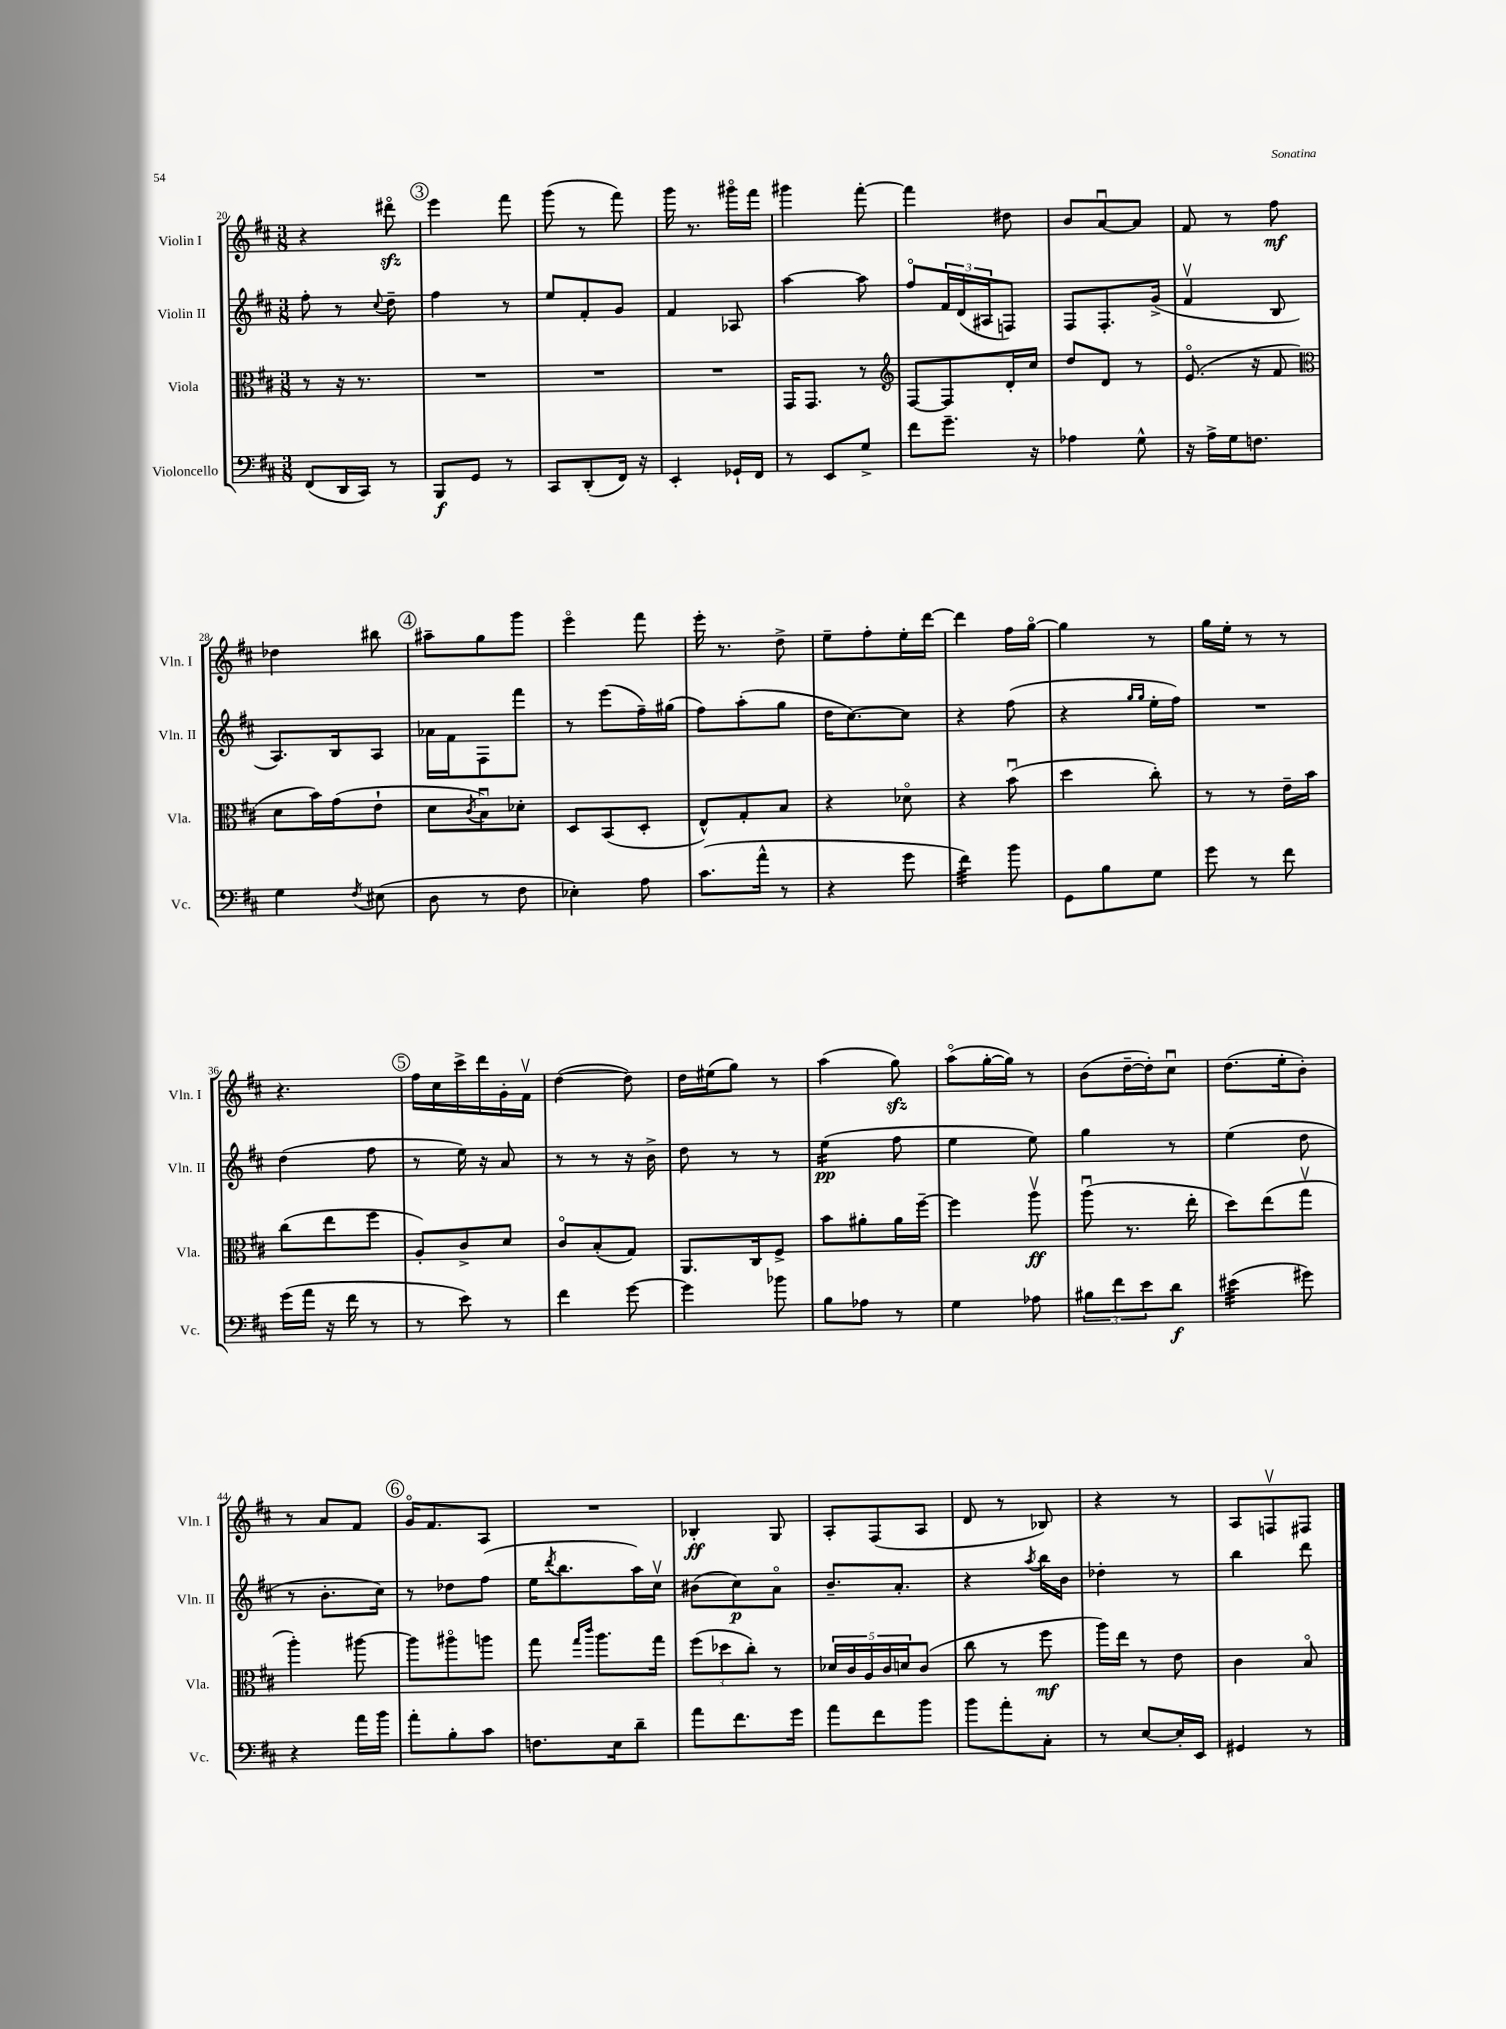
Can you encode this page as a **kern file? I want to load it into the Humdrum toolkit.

**kern	**kern	**kern	**kern
*staff4	*staff3	*staff2	*staff1
*clefF4	*clefC3	*clefG2	*clefG2
*k[f#c#]	*k[f#c#]	*k[f#c#]	*k[f#c#]
*M3/8	*M3/8	*M3/8	*M3/8
(8FF#	8r	8ff#'	4r
16DD	16r	8r	.
16CC#)	8.r	.	.
.	.	8qqcc#	.
8r	.	8dd~	8ddd#o
=	=	=	=
8BBB	4.r	4ff#	4eee
8GG	.	.	.
8r	.	8r	8fff#
=	=	=	=
8CC#	4.r	8ee	(8ggg
(8DD'	.	8f#'	8r
16FF#)	.	8g	8fff#)
16r	.	.	.
=	=	=	=
4EE'	4.r	4f#	16ggg
.	.	.	8.r
16GG-`	.	8A-	16ggg#o
16FF#	.	.	16fff#
=	=	=	=
8r	16GG	[4aa	4ggg#
.	8.GG	.	.
8EE	.	.	.
8G^	8r	8aa]	[8fff#'
=	=	=	=
*	*clefG2	*	*
8f#	[8F#	8ff#o	4fff#]
8.g~	8F#]	24f#	.
.	.	(24d	.
.	.	24A#	.
.	16d'	8F)	8dd#
16r	16cc#	.	.
=	=	=	=
4A-	8dd	8F#	8b
.	8d	8.F#'	[8au
8G^^	8r	.	8a]
.	.	(16g^	.
=	=	=	=
16r	(8.eo	4f#v	8f#
16A^	.	.	.
16G	.	.	8r
8.F	16r	.	.
.	8f#	8B	8ff#
=	=	=	=
*	*clefC3	*	*
4G	8d	8.A)	4dd-
.	16b)	.	.
.	(16g	16B	.
8qF#	.	.	.
(8E#	8e`	8A	8bb#
=	=	=	=
8D	8d	16a-	8aa#~
.	.	16f#	.
.	8qc#	.	.
8r	8Bu)	8F#	8gg
8F#	8d-'	8fff#	8ggg
=	=	=	=
4E-')	8D	8r	4eeeo
.	(8BB	(8eee	.
8A	8D'	16ff#~)	8fff#
.	.	(16gg#	.
=	=	=	=
(8.c#	8E^^)	8ff#)	16eee'
.	.	.	8.r
.	8G'	(8aa'	.
16a^^	.	.	.
8r	8B	8gg	8dd^
=	=	=	=
4r	4r	16dd	8ee~
.	.	[8.cc#)	.
.	.	.	8ff#'
8g	8d-o	8cc#]	16ee'
.	.	.	[16ddd
=	=	=	=
4f#)	4r	4r	4ddd]
8b	(8bu	(8ff#	16ff#
.	.	.	[16ggo
=	=	=	=
8GG	4dd	4r	4gg]
8B	.	.	.
.	.	16qqgg	.
.	.	16qqgg	.
8G	8cc#')	16ee'	8r
.	.	16ff#)	.
=	=	=	=
8g	8r	4.r	16gg
.	.	.	16ee'
8r	8r	.	8r
8f#	16e~	.	8r
.	16b	.	.
=	=	=	=
(16g	(8cc#	(4dd	4.r
16a	.	.	.
16r	8ee	.	.
16f#	.	.	.
8r	8ff#	8ff#	.
=	=	=	=
8r	8A')	8r	16ff#
.	.	.	16cc#
8e)	8c#^	16ee)	16ccc#^
.	.	16r	16ddd
8r	8d	8a	16g'
.	.	.	16f#v
=	=	=	=
4f#	8c#o	8r	([4dd
.	(8B'	8r	.
[8g	8G)	16r	8dd])
.	.	16b^	.
=	=	=	=
4g]	8.AA	8dd	16dd
.	.	.	(16ee#
.	.	8r	8gg)
.	16C#	.	.
8b-	8F#^	8r	8r
=	=	=	=
8B	8b	(4ee	(4aa
8A-	8a#'	.	.
8r	16a#	8ff#	8gg)
.	[16ff#~	.	.
=	=	=	=
4G	4ff#]	4ee	(8aao
.	.	.	[16gg'
.	.	.	16gg])
8A-	8aav	8ee)	8r
=	=	=	=
12B#	(8aau	4gg	(8b
12f#	.	.	.
.	8.r	.	[16dd~
12e	.	.	.
.	.	.	16dd'])
8d	.	8r	8cc#u
.	16ee'	.	.
=	=	=	=
(4e#	8dd)	(4ee	(8.dd
.	(8ee	.	.
.	.	.	16ee'
8g#)	8ggv	8dd	8b')
=	=	=	=
4r	4aa')	8r	8r
.	.	8.b'	8a
16a	[8aa#	.	8f#
16b	.	16cc#)	.
=	=	=	=
8a'	8aa#]	8r	16go
.	.	.	8.f#
8B'	8aa#o	8dd-	.
8c#	8aa	(8ff#	8A
=	=	=	=
8.F	8gg	16ee	4.r
.	.	8qddd	.
.	.	8.bb	.
.	16qqgg	.	.
.	16qqccc#	.	.
.	8.aa	.	.
16E	.	.	.
8d~	.	16aa)	.
.	16gg	16cc#v	.
=	=	=	=
8a	(12ff#	(8b#	4B-'
.	12dd-	.	.
8.f#	.	8cc#)	.
.	12cc#')	.	.
.	8r	8ao	8G
16g	.	.	.
=	=	=	=
8a	20d-	8.b~	8A'
.	20c#	.	.
.	20A	.	.
8f#	.	.	(8F#
.	20c#	.	.
.	.	8.a'	.
.	20d	.	.
8b	(8c#	.	8A
=	=	=	=
8b	8cc#	4r	8d
8a'	8r	.	8r
.	.	8qaa	.
8C#'	8ff#	16bb	8B-)
.	.	16b	.
=	=	=	=
8r	16aa)	4dd-'	4r
.	16ee	.	.
[8E	8r	.	.
16E']	8e	8r	8r
16EE	.	.	.
=	=	=	=
4GG#	4c#	4bb	8A
.	.	.	8Fv
8r	8Bo	8ddd	8F#
==	==	==	==
*-	*-	*-	*-
